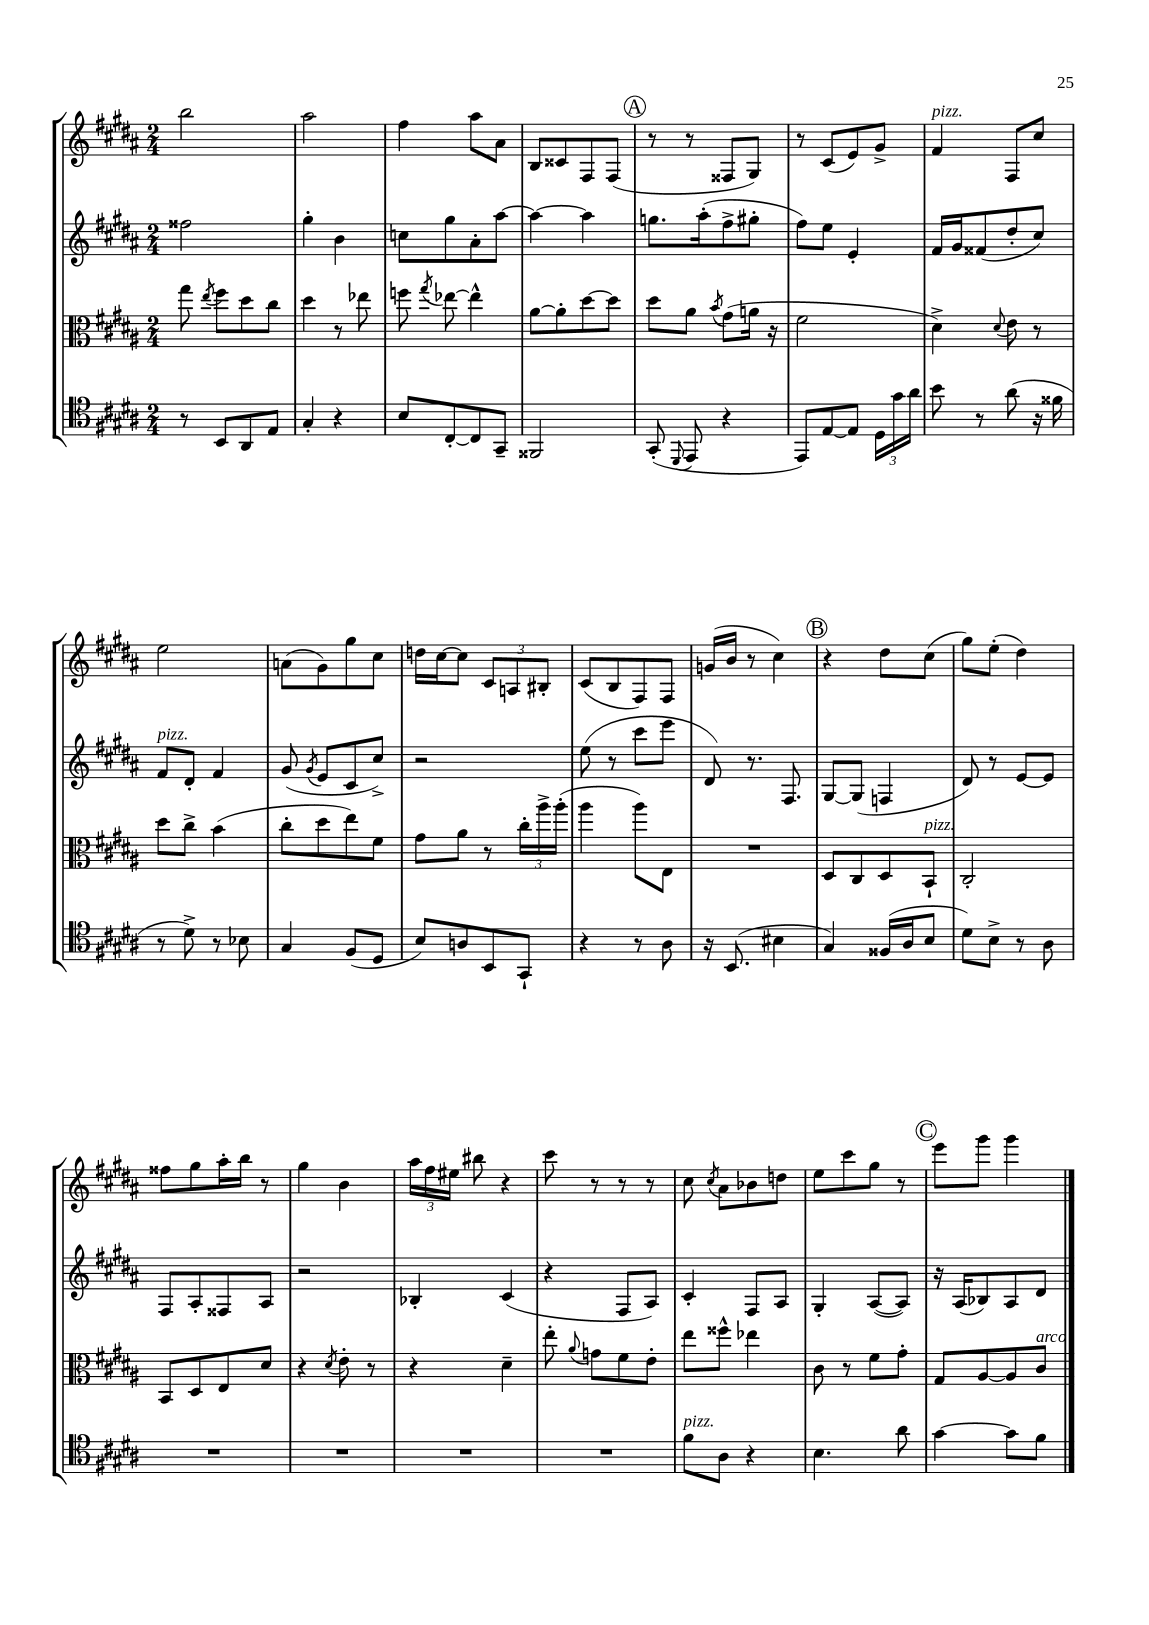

**kern	**kern	**kern	**kern
*staff4	*staff3	*staff2	*staff1
*clefC4	*clefC3	*clefG2	*clefG2
*k[f#c#g#d#a#]	*k[f#c#g#d#a#]	*k[f#c#g#d#a#]	*k[f#c#g#d#a#]
*M2/4	*M2/4	*M2/4	*M2/4
8r	8gg#\	2ff##\	2bb\
.	8qee/	.	.
8BB/L	8ff#\L	.	.
8AA#/	8dd#\	.	.
8E/J	8cc#\J	.	.
=	=	=	=
4G#'/	4dd#\	4gg#'\	2aa#\
4r	8r	4b\	.
.	8ee-\	.	.
=	=	=	=
8B/L	8ff\	8cc\L	4ff#\
.	8qgg#/	.	.
[8C#'/	[8ee-\	8gg#\	.
8C#/]	4ee-^^\]	8a#'\	8aa#\L
8GG#~/J	.	[8aa#\J	8a#\J
=	=	=	=
2FF##/	[8a#\L	4aa#\_	8B/L
.	8a#'\]	.	8c##/
.	[8dd#\	4aa#\]	8F#/
.	8dd#\]J	.	(8F#/J
=	=	=	=
(8GG#'/	8dd#\L	8.gg\L	8r
8qqDD#/	.	.	.
8EE/	8a#\J	.	8r
.	.	(16aa#'\k	.
.	8qb/	.	.
4r	(8g#\L	8ff#^\	8F##/L
.	16a\Jk	8gg#'\J	8G#/J)
.	16r	.	.
=	=	=	=
8EE/L)	2f#\	8ff#\L)	8r
[8E/	.	8ee\J	(8c#/L
8E/]J	.	4e'/	8e/)
24D#\LL	.	.	8g#^/J
24g#\	.	.	.
24a#\JJ	.	.	.
=	=	=	=
8b\	4d#^\)	16f#/LL	4f#/
.	.	16g#/J	.
8r	.	(8f##/	.
.	8qqd#/	.	.
(8a#\	8e\	8dd#'/	8F#/L
16r	8r	8cc#/J)	8cc#/J
16f##\	.	.	.
=	=	=	=
8r	8dd#\L	8f#/L	2ee\
8d#^\)	8cc#^\J	8d#'/J	.
8r	(4b\	4f#/	.
8B-\	.	.	.
=	=	=	=
4G#/	8cc#'\L	(8g#/	(8a\L
.	.	8qg#/	.
.	8dd#\	8e/L	8g#\)
(8F#/L	8ee\)	8c#/	8gg#\
8D#/J	8f#\J	8cc#^/J)	8cc#\J
=	=	=	=
8B/L)	8g#\L	2r	16dd\LL
.	.	.	[16cc#\J
8A/	8a#\J	.	8cc#\]J
8BB/	8r	.	12c#/L
.	.	.	12A/
8GG#`/J	24cc#'\LL	.	.
.	24aa#^\	.	12B#'/J
.	(24aa#'\JJ	.	.
=	=	=	=
4r	4aa#\	(8ee\	(8c#/L
.	.	8r	8B/
8r	8aa#\L)	8ccc#\L	8F#/)
8A#\	8E\J	8eee\J	8F#/J
=	=	=	=
16r	2r	8d#/)	(16g/LL
(8.BB/	.	.	16b/JJ
.	.	8.r	8r
4B#\	.	.	4cc#\)
.	.	8.F#/	.
=	=	=	=
4G#/)	8D#/L	[8G#/L	4r
.	8C#/	(8G#/]J	.
(16F##/LL	8D#/	4F/	8dd#\L
16A#/J	.	.	.
8B/J	8BB`/J	.	(8cc#\J
=	=	=	=
8d#\L)	2C#'/	8d#/)	8gg#\L)
8B^\J	.	8r	(8ee'\J
8r	.	[8e/L	4dd#\)
8A#\	.	8e/]J	.
=	=	=	=
2r	8BB/L	8F#/L	8ff##\L
.	8D#/	8A#'/	8gg#\
.	8E/	8F##/	16aa#'\L
.	.	.	16bb\JJ
.	8d#/J	8A#/J	8r
=	=	=	=
2r	4r	2r	4gg#\
.	8qd#/	.	.
.	8e'\	.	4b\
.	8r	.	.
=	=	=	=
2r	4r	4B-'/	24aa#\LL
.	.	.	24ff#\
.	.	.	24ee#\JJ
.	.	.	8bb#\
.	4d#~\	(4c#/	4r
=	=	=	=
2r	8ee'\	4r	8ccc#\
.	8qqa#/	.	.
.	8g\L	.	8r
.	8f#\	8F#/L	8r
.	8e'\J	8A#/J)	8r
=	=	=	=
8f#\L	8ee\L	4c#'/	8cc#\
.	.	.	8qcc#/
8A#\J	8ff##^^\J	.	8a#\L
4r	4ee-\	8F#/L	8b-\
.	.	8A#/J	8dd\J
=	=	=	=
4.B\	8c#\	4G#'/	8ee\L
.	8r	.	8ccc#\
.	8f#\L	([8A#/L	8gg#\J
8a#\	8g#'\J	8A#/]J)	8r
=	=	=	=
[4g#\	8G#/L	16r	8eee\L
.	.	(16A#/LK	.
.	[8A#/	8B-/)	8ggg#\J
8g#\]L	8A#/]	8A#/	4ggg#\
8f#\J	8c#/J	8d#/J	.
==	==	==	==
*-	*-	*-	*-
